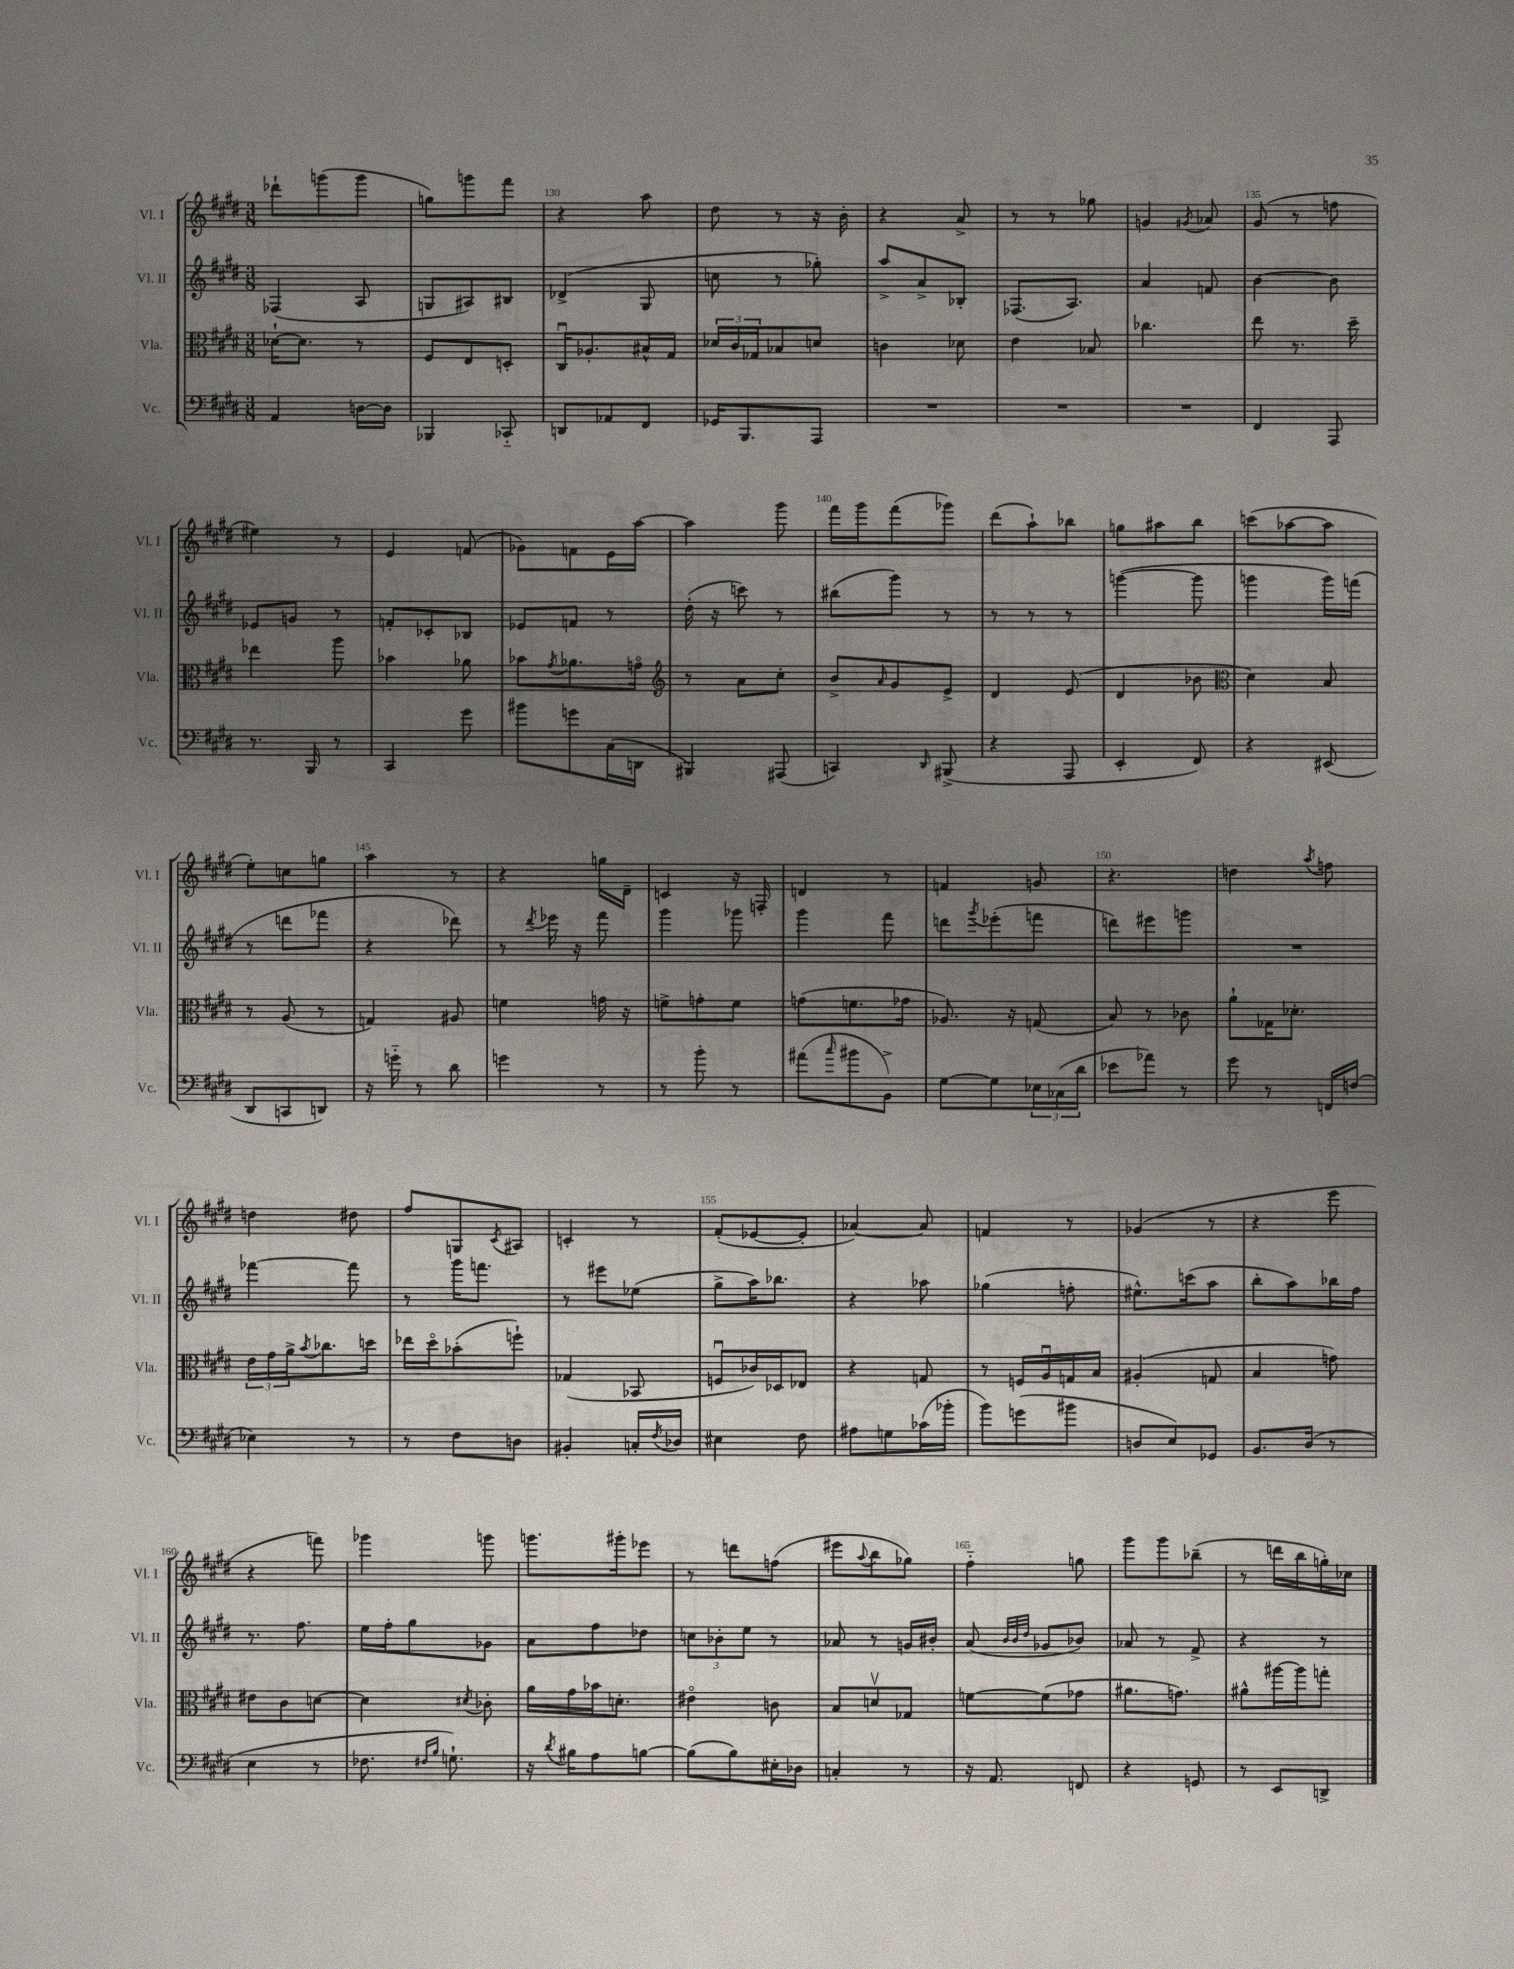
<<
\new StaffGroup <<
\new Staff = "s0" \with { instrumentName = "Vl. I" shortInstrumentName = "Vl. I" } {
    \clef treble \key e \major \numericTimeSignature \time 3/8
    des'''8-! g'''8( g'''8 |
    g''8) g'''8 fis'''8 |
    r4 a''8 |
    dis''8 r8 r16 b'16-. |
    r4 a'8-> |
    r8 r8 ges''8 |
    g'4 \acciaccatura { gis'8 } aes'8 |
    gis'8( r8 f''8 |
    eis''4) r8 |
    e'4 f'8( |
    ges'8) f'8 e'16 a''16~ |
    a''4 gis'''8 |
    fis'''16 gis'''16 fis'''8( ges'''8) |
    dis'''8( a''8-!) bes''8 |
    g''8 ais''8 b''8 |
    c'''8( aes''8~ aes''8 |
    e''8-.) c''8 g''8 |
    a''4 r8 |
    r4 g''16 dis'16-- |
    c'4 r16 f16-. |
    d'4 r8 |
    f'4 g'8 |
    r4. |
    d''4 \acciaccatura { a''8 } f''8 |
    d''4 dis''8 |
    fis''8 g8 \acciaccatura { cis'8 } ais8 |
    c'4-. r8 |
    fis'8-.( ees'8~ ees'8-. |
    aes'4~) aes'8 |
    f'4 r8 |
    ges'4( r8 |
    r4 e'''8 |
    r4 f'''8) |
    ges'''4 g'''8 |
    g'''8. gis'''16-. ees'''8 |
    r8 d'''8 f''8( |
    eis'''8 \appoggiatura { a''8 } b''8 ges''8) |
    fis''4-_ g''8 |
    gis'''8 gis'''8 bes''8--( |
    r8 d'''16 b''16 g''16-.) ces''16 \bar "|." |
}
\new Staff = "s1" \with { instrumentName = "Vl. II" shortInstrumentName = "Vl. II" } {
    \clef treble \key e \major \numericTimeSignature \time 3/8
    fes4( a8 |
    g8 ais8) bis8 |
    des'4->( gis8 |
    c''8 r8 ges''8-.) |
    a''8-> a'8-> bes8-. |
    fes8.( a8.) |
    a'4 f'8 |
    b'4~ b'8 |
    ees'8 g'8 r8 |
    f'8-. ces'8-. bes8 |
    ees'8 f'8 r8 |
    dis''16-.( r16 c'''8) r8 |
    bis''8( gis'''8) r8 |
    r8 r8 r8 |
    g'''4~( g'''8 |
    g'''4 g'''16) f'''16( |
    r8 d'''8 fes'''8 |
    r4 des'''8) |
    r8 \acciaccatura { dis'''8 } ees'''16 r16 fis'''8 |
    gis'''4 ges'''8 |
    gis'''4 fis'''8 |
    d'''8 \acciaccatura { gis'''8 } ees'''8-.( f'''8 |
    d'''8) eis'''8 g'''8 |
    R4. |
    fes'''4~ fes'''8 |
    r8 gis'''16 f'''8. |
    r8 eis'''8 ees''8( |
    gis''8-> a''16) bes''8. |
    r4 aes''8 |
    ges''4( f''8-. |
    eis''8.-^) c'''16( a''8 |
    b''8-. a''8) bes''16 fis''16 |
    r8. fis''8. |
    e''16 fis''16-. gis''8 ges'8 |
    a'8 fis''8 des''8 |
    \tuplet 3/2 { c''8 bes'8-. e''8 } r8 |
    aes'8 r8 g'16 bis'16-. |
    a'8( \grace { b'32 b'32 dis''32 } ges'8 bes'8) |
    aes'8 r8 fis'8-> |
    r4 r8 \bar "|." |
}
\new Staff = "s2" \with { instrumentName = "Vla." shortInstrumentName = "Vla." } {
    \clef alto \key e \major \numericTimeSignature \time 3/8
    des'16~-! des'8. r8 |
    fis8 e8 d8-. |
    cis16\downbow aes8.-. bis16-^ gis16 |
    \tuplet 3/2 { des'16 cis'16 ges16 } bes8 d'8 |
    c'4 des'8 |
    e'4 bes8 |
    ces''4. |
    e''8 r8. dis''16-- |
    ees''4 a''8 |
    bes'4 aes'8 |
    bes'8 \acciaccatura { gis'8 } aes'8. g'16\flageolet |
    \clef treble r8 a'8 cis''8-. |
    b'8-> \grace { a'16 } gis'8 e'8-> |
    dis'4 e'8( |
    dis'4 bes'8 |
    \clef alto dis'4) b8 |
    r8 a8( r8 |
    g4) ais8 |
    f'4 g'16 r16 |
    f'8-> g'8-. f'8 |
    g'8( f'8. ges'16 |
    aes8.) r16 g8( |
    b8) r8 ces'8 |
    a'8-! ges16 des'8.-. |
    \tuplet 3/2 { e'16 gis'16 a'16-> } \acciaccatura { b'8 } ces''8. d''16 |
    ees''16 dis''16\flageolet bes'8-.( f''8-!) |
    ges4( bes,8 |
    f8\downbow ces'16) des16 ees8 |
    r4 g8 |
    r8 f16 a16\downbow g16 b16 |
    ais4-.( g8 |
    b4 g'8) |
    eis'8 cis'8 d'8~ |
    d'4 \acciaccatura { dis'8 } ces'8-. |
    a'16 gis'16 bes'16 d'8.-. |
    eis'4\flageolet c'8 |
    b8 d'8\upbow ges8 |
    f'8~ f'8( ges'8 |
    ais'8. g'8.) |
    ais'8-^ ais''16~ ais''16 g''8-. \bar "|." |
}
\new Staff = "s3" \with { instrumentName = "Vc." shortInstrumentName = "Vc." } {
    \clef bass \key e \major \numericTimeSignature \time 3/8
    a,4 d16~ d16 |
    bes,,4 ces,8-_ |
    d,8 aes,8 fis,8 |
    ges,16 b,,8. a,,8 |
    R4. |
    R4. |
    R4. |
    fis,4 a,,8 |
    r8. b,,16 r8 |
    cis,4 gis'8 |
    bis'8 g'8 cis16( d,16 |
    bis,,4) ais,,8( |
    c,4) \grace { dis,16 } bis,,8->( |
    r4 a,,8 |
    e,4-. fis,8) |
    r4 eis,8( |
    dis,8 c,8 d,8) |
    r16 g'16-_ r8 dis'8 |
    g'4 r8 |
    r8 b'8-. r8 |
    ais'8( \grace { cis''16 } bis'8 b,8->) |
    gis8~ gis8 \tuplet 3/2 { ees16 ces16( dis'16 } |
    ees'8 aes'8) r8 |
    gis'8 r8 f,16 f16( |
    ees4) r8 |
    r8 fis8 d8 |
    bis,4-. c16-. \acciaccatura { fis8 } des16 |
    eis4 fis8 |
    ais8 g8 ces'16( bes'16-. |
    b'8) g'8( bis'8 |
    d8 e8) ges,8 |
    b,8. dis16( r8 |
    e4 r8 |
    fes8. \grace { fis16 b16 } g8.-!) |
    r16 \acciaccatura { dis'8 } bis16 a8 b8~ |
    b8( b8) eis16-. des16 |
    c4-. r8 |
    r16 a,8. f,8 |
    r4 g,8 |
    r8 e,8 d,8-> \bar "|." |
}
>>
>>
\layout { \context { \Score currentBarNumber = #128 \override BarNumber.break-visibility = ##(#f #t #t) barNumberVisibility = #(every-nth-bar-number-visible 5) } }
